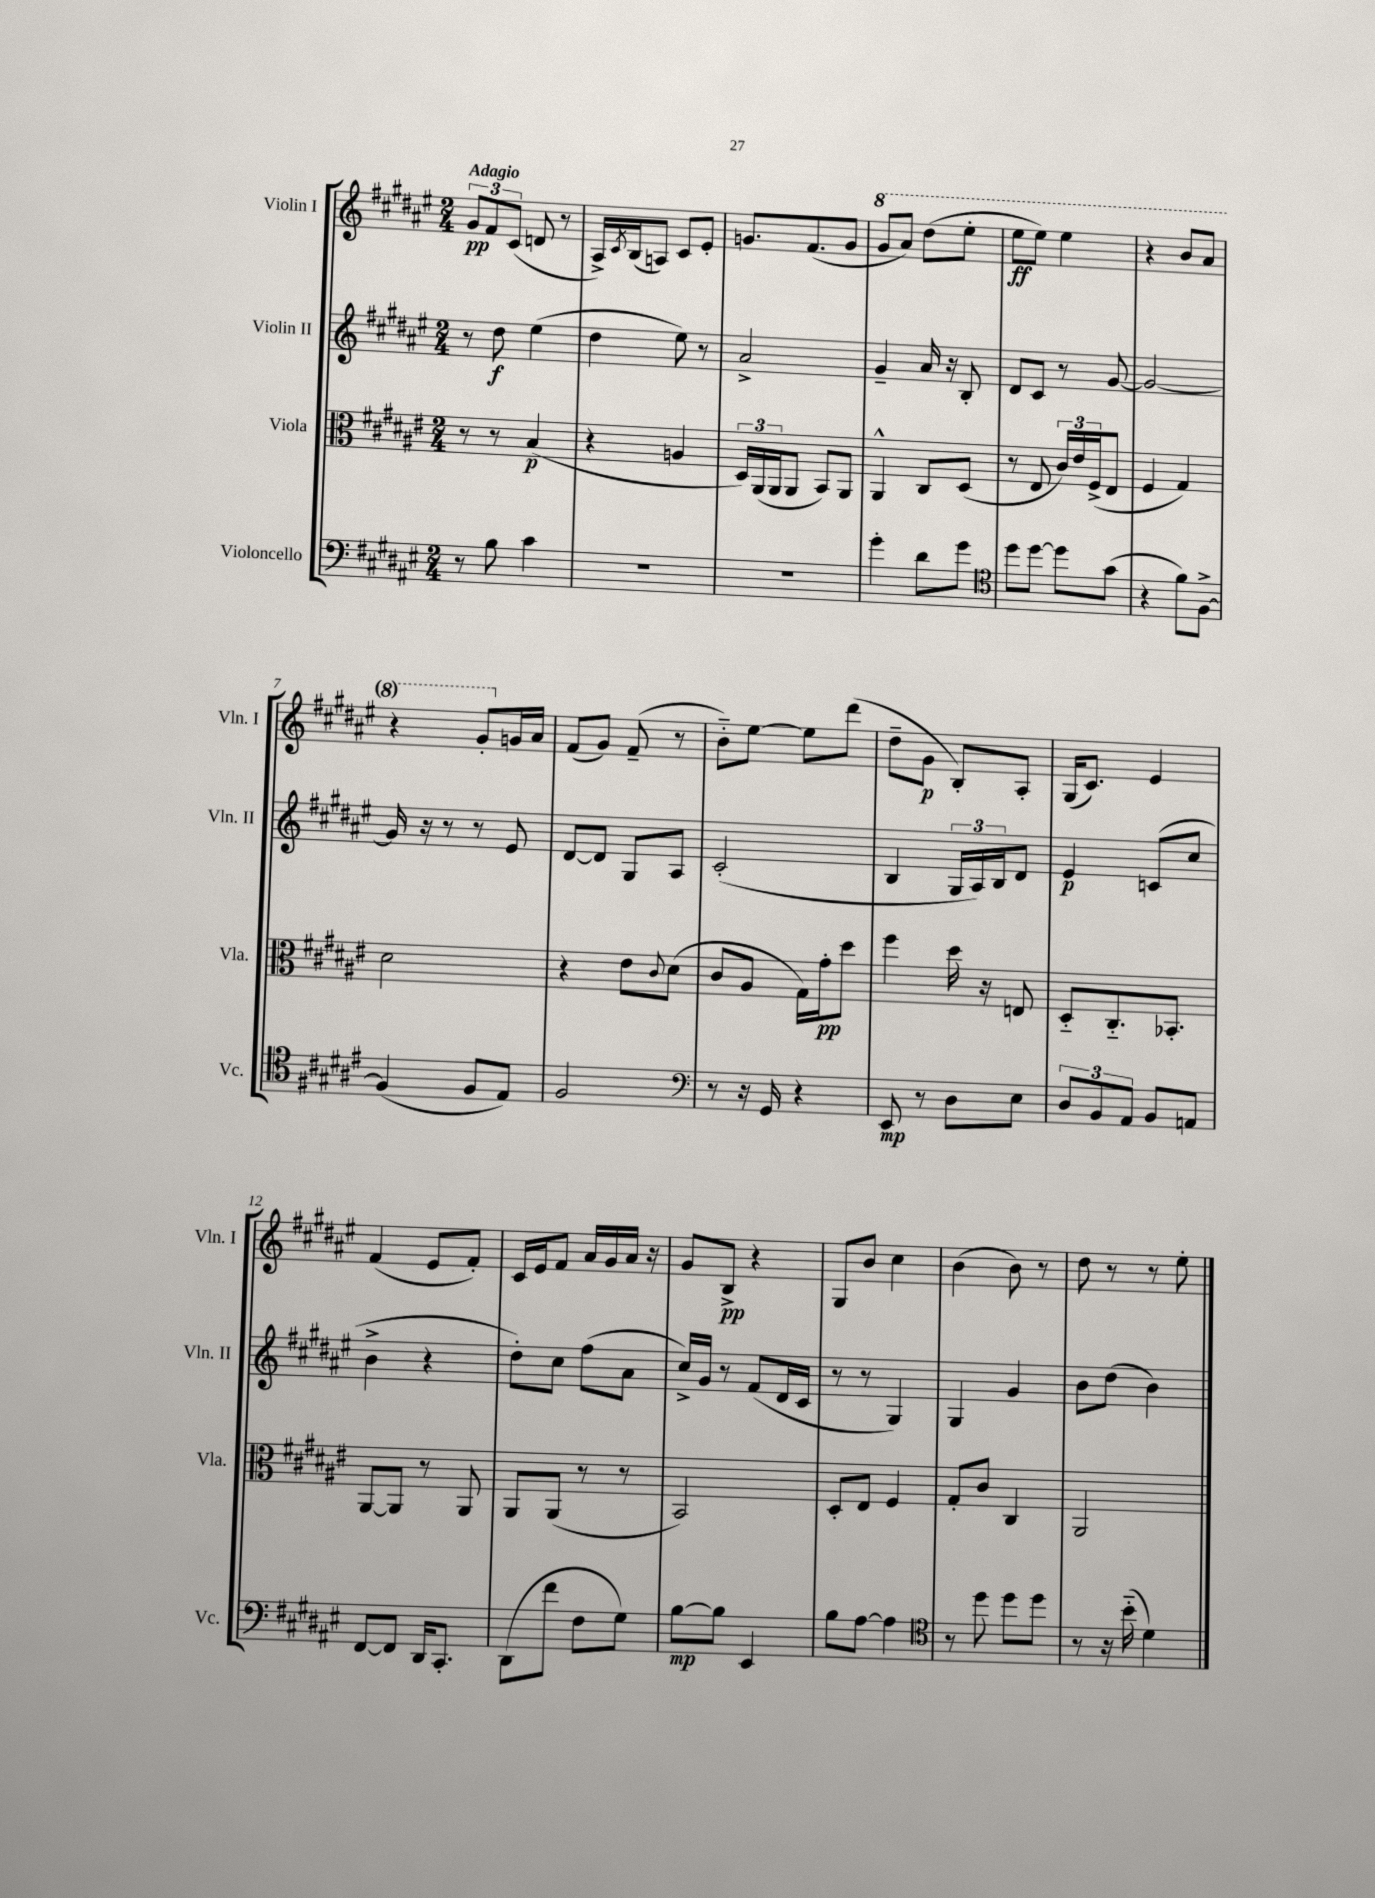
<<
\new StaffGroup <<
\new Staff = "s0" \with { instrumentName = "Violin I" shortInstrumentName = "Vln. I" } {
    \clef treble \key fis \major \numericTimeSignature \time 2/4 \tempo "Adagio"
    \tuplet 3/2 { gis'8\pp fis'8 cis'8( } d'8 r8 |
    ais16->) \acciaccatura { cis'8 } b16( a8) cis'8 eis'8-. |
    g'8. fis'8.( g'8 |
    \ottava #1 gis''8 ais''8) dis'''8( eis'''8-. |
    eis'''8\ff eis'''8) eis'''4 |
    r4 b''8 ais''8 |
    r4 gis''8-. \ottava #0 g'16 ais'16 |
    fis'8( gis'8) fis'8--( r8 |
    b'8-_) eis''8~ eis''8 dis'''8( |
    dis''8-- gis'8\p b8-.) ais8-. |
    gis16( cis'8.) eis'4 |
    fis'4( eis'8 fis'8-.) |
    cis'16 eis'16 fis'8 ais'16 gis'16 ais'16 r16 |
    gis'8 b8->\pp r4 |
    gis8 b'8 cis''4 |
    b'4( b'8) r8 |
    dis''8 r8 r8 eis''8-. \bar "|." |
}
\new Staff = "s1" \with { instrumentName = "Violin II" shortInstrumentName = "Vln. II" } {
    \clef treble \key fis \major \numericTimeSignature \time 2/4
    r8 dis''8\f eis''4( |
    dis''4 eis''8) r8 |
    ais'2-> |
    gis'4-- ais'16 r16 b8-. |
    dis'8 cis'8 r8 gis'8~ |
    gis'2~ |
    gis'16 r16 r8 r8 eis'8 |
    dis'8~ dis'8 gis8 ais8 |
    cis'2-.( |
    b4 \tuplet 3/2 { gis16 ais16) b16 } dis'8 |
    eis'4\p c'8( cis''8 |
    b'4-> r4 |
    dis''8-.) cis''8 fis''8( ais'8 |
    cis''16->) gis'16 r8 fis'8( dis'16 cis'16 |
    r8 r8 gis4) |
    gis4 gis'4 |
    b'8 dis''8( b'4) \bar "|." |
}
\new Staff = "s2" \with { instrumentName = "Viola" shortInstrumentName = "Vla." } {
    \clef alto \key fis \major \numericTimeSignature \time 2/4
    r8 r8 b4\p( |
    r4 a4 |
    \tuplet 3/2 { dis16) ais,16( ais,16 } ais,8 b,8) ais,8 |
    ais,4-^ cis8 dis8( |
    r8 eis8 \tuplet 3/2 { cis'16) eis'16 fis16->( } eis8 |
    fis4 gis4) |
    dis'2 |
    r4 eis'8 \appoggiatura { cis'8 } dis'8( |
    cis'8 ais8 gis16) gis'16-.\pp dis''8 |
    fis''4 dis''16 r16 e8 |
    dis8-_ cis8.-_ bes,8.-. |
    ais,8~ ais,8 r8 ais,8 |
    ais,8 ais,8( r8 r8 |
    b,2) |
    dis8-. eis8 fis4 |
    gis8-. cis'8 cis4 |
    ais,2 \bar "|." |
}
\new Staff = "s3" \with { instrumentName = "Violoncello" shortInstrumentName = "Vc." } {
    \clef bass \key fis \major \numericTimeSignature \time 2/4
    r8 b8 cis'4 |
    r2 |
    R2 |
    gis'4-. dis'8 gis'8 |
    \clef tenor dis''8 dis''8~ dis''8 gis'8( |
    r4 fis'8) fis8~-> |
    fis4( fis8 eis8) |
    fis2 |
    \clef bass r8 r16 gis,16 r4 |
    eis,8\mp r8 dis8 eis8 |
    \tuplet 3/2 { dis8 b,8 ais,8 } b,8 a,8 |
    fis,8~ fis,8 dis,16 cis,8.-. |
    dis,8( fis'8 fis8 gis8) |
    b8~\mp b8 eis,4 |
    b8 ais8~ ais4 |
    \clef tenor r8 dis''8 dis''8 dis''8 |
    r8 r16 b'16-_( dis'4) \bar "|." |
}
>>
>>
